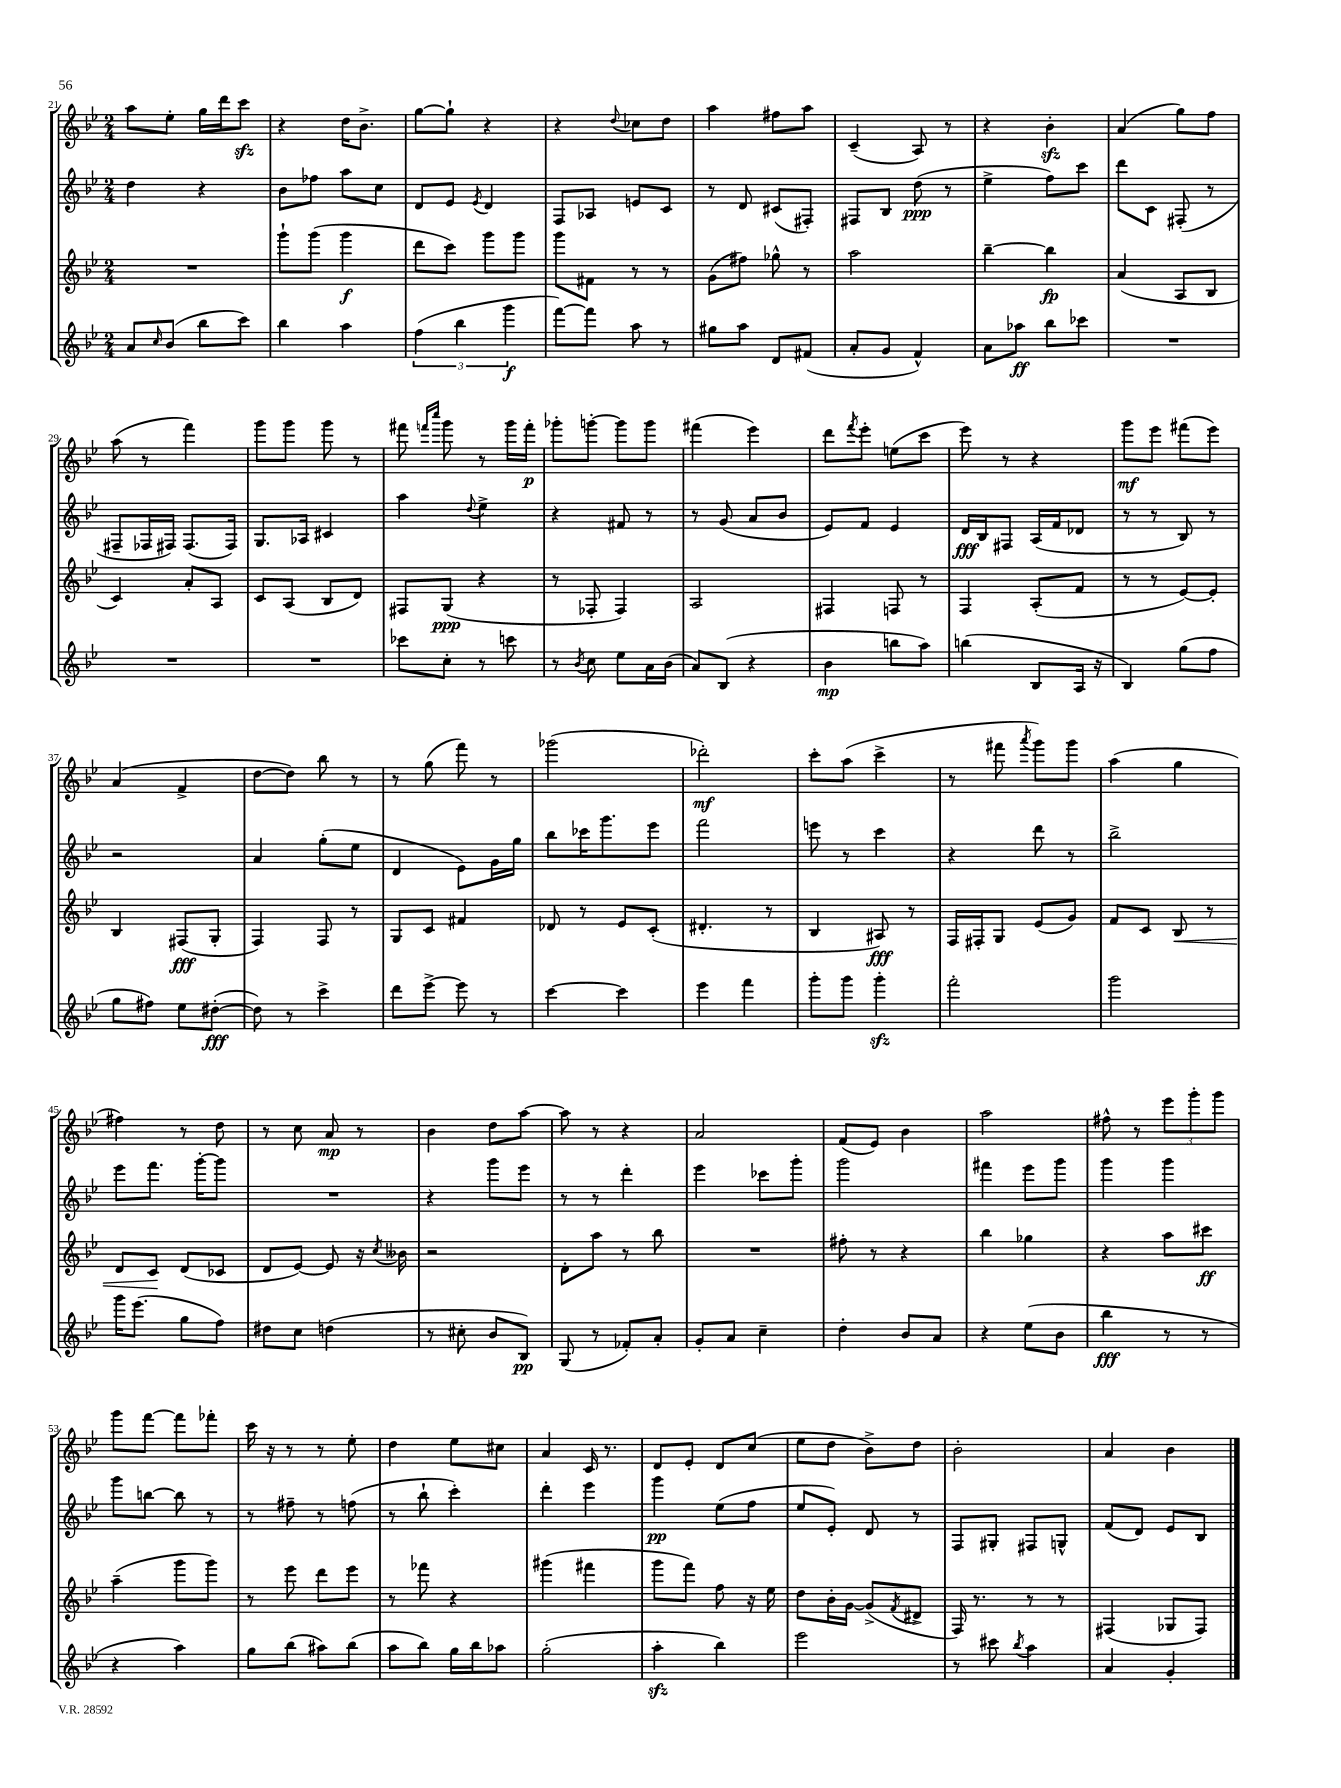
<<
\new StaffGroup <<
\new Staff = "s0" {
    \clef treble \key bes \major \numericTimeSignature \time 2/4
    a''8 ees''8-. g''16 d'''16 c'''8\sfz |
    r4 d''16 bes'8.-> |
    g''8~ g''8-! r4 |
    r4 \appoggiatura { d''8 } ces''8 d''8 |
    a''4 fis''8 a''8 |
    c'4--( a8) r8 |
    r4 bes'4-.\sfz |
    a'4( g''8) f''8 |
    a''8( r8 f'''4) |
    g'''8 g'''8 g'''8 r8 |
    fis'''8 \grace { f'''16 c''''16 } g'''8 r8 g'''16 f'''16-.\p |
    ges'''8-. g'''8~-. g'''8 g'''8 |
    fis'''4( ees'''4) |
    d'''8 \acciaccatura { f'''8 } ees'''8-. e''8( c'''8 |
    ees'''8) r8 r4 |
    g'''8\mf ees'''8 fis'''8( ees'''8) |
    a'4( f'4-> |
    d''8~ d''8) bes''8 r8 |
    r8 g''8( f'''8) r8 |
    ges'''2( |
    des'''2-.\mf) |
    c'''8-. a''8( c'''4-> |
    r8 fis'''8 \acciaccatura { a'''8 } g'''8) g'''8 |
    a''4( g''4 |
    fis''4) r8 d''8 |
    r8 c''8 a'8\mp r8 |
    bes'4 d''8 a''8~ |
    a''8 r8 r4 |
    a'2 |
    f'8( ees'8) bes'4 |
    a''2 |
    fis''8-^ r8 \tuplet 3/2 { ees'''8 g'''8-. g'''8 } |
    g'''8 f'''8~ f'''8 fes'''8-. |
    c'''16 r16 r8 r8 ees''8-. |
    d''4 ees''8 cis''8 |
    a'4 c'16 r8. |
    d'8 ees'8-. d'8 c''8( |
    ees''8 d''8 bes'8->) d''8 |
    bes'2-. |
    a'4 bes'4 \bar "|." |
}
\new Staff = "s1" {
    \clef treble \key bes \major \numericTimeSignature \time 2/4
    d''4 r4 |
    bes'8 fes''8 a''8 c''8 |
    d'8 ees'8 \acciaccatura { ees'8 } d'4 |
    f8 aes8 e'8 c'8 |
    r8 d'8 cis'8( fis8-.) |
    fis8 bes8 d''8\ppp( r8 |
    ees''4-> f''8) c'''8 |
    d'''8 c'8 fis8-.( r8 |
    fis8-- fes16 fis16) fis8.( fis16) |
    g8. aes16 cis'4 |
    a''4 \appoggiatura { d''8 } ees''4-> |
    r4 fis'8 r8 |
    r8 g'8( a'8 bes'8 |
    ees'8) f'8 ees'4 |
    d'16\fff bes16 fis8 a16( f'16 des'8 |
    r8 r8 bes8) r8 |
    r2 |
    a'4 g''8-.( ees''8 |
    d'4 ees'8) g'16 g''16 |
    bes''8 ces'''16 g'''8. ees'''8 |
    f'''2 |
    e'''8 r8 c'''4 |
    r4 d'''8 r8 |
    bes''2-> |
    ees'''8 f'''8. g'''16~-. g'''8 |
    R2 |
    r4 g'''8 ees'''8 |
    r8 r8 d'''4-. |
    ees'''4 ces'''8 g'''8-. |
    g'''2 |
    fis'''4 ees'''8 g'''8 |
    g'''4 g'''4 |
    g'''8 b''8~ b''8 r8 |
    r8 fis''8-- r8 f''8( |
    r8 bes''8-! c'''4-.) |
    d'''4-. ees'''4 |
    g'''4\pp ees''8( f''8 |
    ees''8 ees'8-.) d'8 r8 |
    f8 gis8-. fis8 g8-^ |
    f'8( d'8) ees'8 bes8 \bar "|." |
}
\new Staff = "s2" {
    \clef treble \key bes \major \numericTimeSignature \time 2/4
    R2 |
    g'''8-! g'''8( g'''4\f |
    d'''8 c'''8) g'''8 g'''8 |
    g'''8 fis'8 r8 r8 |
    g'8( fis''8) ges''8-^ r8 |
    a''2 |
    bes''4~-- bes''4\fp |
    a'4( a8 bes8 |
    c'4) a'8-. a8 |
    c'8 a8( bes8 d'8) |
    fis8 g8\ppp( r4 |
    r8 fes8-. fes4) |
    a2 |
    fis4 f8 r8 |
    f4 a8-.( f'8 |
    r8 r8 ees'8~) ees'8-. |
    bes4 fis8\fff( g8-. |
    f4) f8 r8 |
    g8 c'8 fis'4 |
    des'8 r8 ees'8 c'8-.( |
    dis'4.-. r8 |
    bes4 ais8\fff) r8 |
    f16 fis16-. g8 ees'8( g'8) |
    f'8 c'8 bes8\< r8 |
    d'8 c'8\! d'8( ces'8 |
    d'8 ees'8~) ees'8 r16 \acciaccatura { c''8 } beses'16 |
    r2 |
    d'8-. a''8 r8 bes''8 |
    R2 |
    fis''8-. r8 r4 |
    bes''4 ges''4 |
    r4 a''8 cis'''8\ff |
    a''4--( g'''8 g'''8) |
    r8 ees'''8 d'''8 ees'''8 |
    r8 fes'''8 r4 |
    gis'''4( fis'''4 |
    g'''8 f'''8) f''8 r16 ees''16 |
    d''8 bes'16-. g'16~ g'8->( \acciaccatura { f'8 } dis'8-> |
    f16) r8. r8 r8 |
    fis4( ges8 fis8) \bar "|." |
}
\new Staff = "s3" {
    \clef treble \key bes \major \numericTimeSignature \time 2/4
    a'8 \grace { c''16 } bes'8( bes''8 c'''8) |
    bes''4 a''4 |
    \tuplet 3/2 { f''4( bes''4 g'''4\f } |
    f'''8~) f'''8 a''8 r8 |
    gis''8 a''8 d'8 fis'8( |
    a'8-. g'8 f'4-^) |
    a'8 aes''8\ff bes''8 ces'''8 |
    R2 |
    R2 |
    R2 |
    ces'''8 c''8-. r8 c'''8 |
    r8 \acciaccatura { bes'8 } c''8 ees''8 a'16 bes'16( |
    a'8) bes8( r4 |
    bes'4\mp b''8 a''8) |
    b''4( bes8 a16 r16 |
    bes4) g''8( f''8 |
    g''8 fis''8) ees''8 dis''8~-.\fff( |
    dis''8) r8 c'''4-> |
    d'''8 ees'''8~-> ees'''8 r8 |
    c'''4~ c'''4 |
    ees'''4 f'''4 |
    g'''8-. g'''8 g'''4-.\sfz |
    f'''2-. |
    g'''2 |
    g'''16 ees'''8.( g''8 f''8) |
    dis''8 c''8 d''4( |
    r8 cis''8-. bes'8 bes8\pp) |
    g8( r8 fes'8-.) a'8-. |
    g'8-. a'8 c''4-- |
    d''4-. bes'8 a'8 |
    r4 ees''8( bes'8 |
    bes''4\fff r8 r8 |
    r4 a''4) |
    g''8 bes''8( ais''8) bes''8( |
    a''8 bes''8) g''16 bes''16 aes''8 |
    g''2-.( |
    a''4-.\sfz bes''4) |
    ees'''2 |
    r8 cis'''8 \acciaccatura { bes''8 } a''4 |
    a'4 g'4-. \bar "|." |
}
>>
>>
\layout { \context { \Score currentBarNumber = #21 } }
